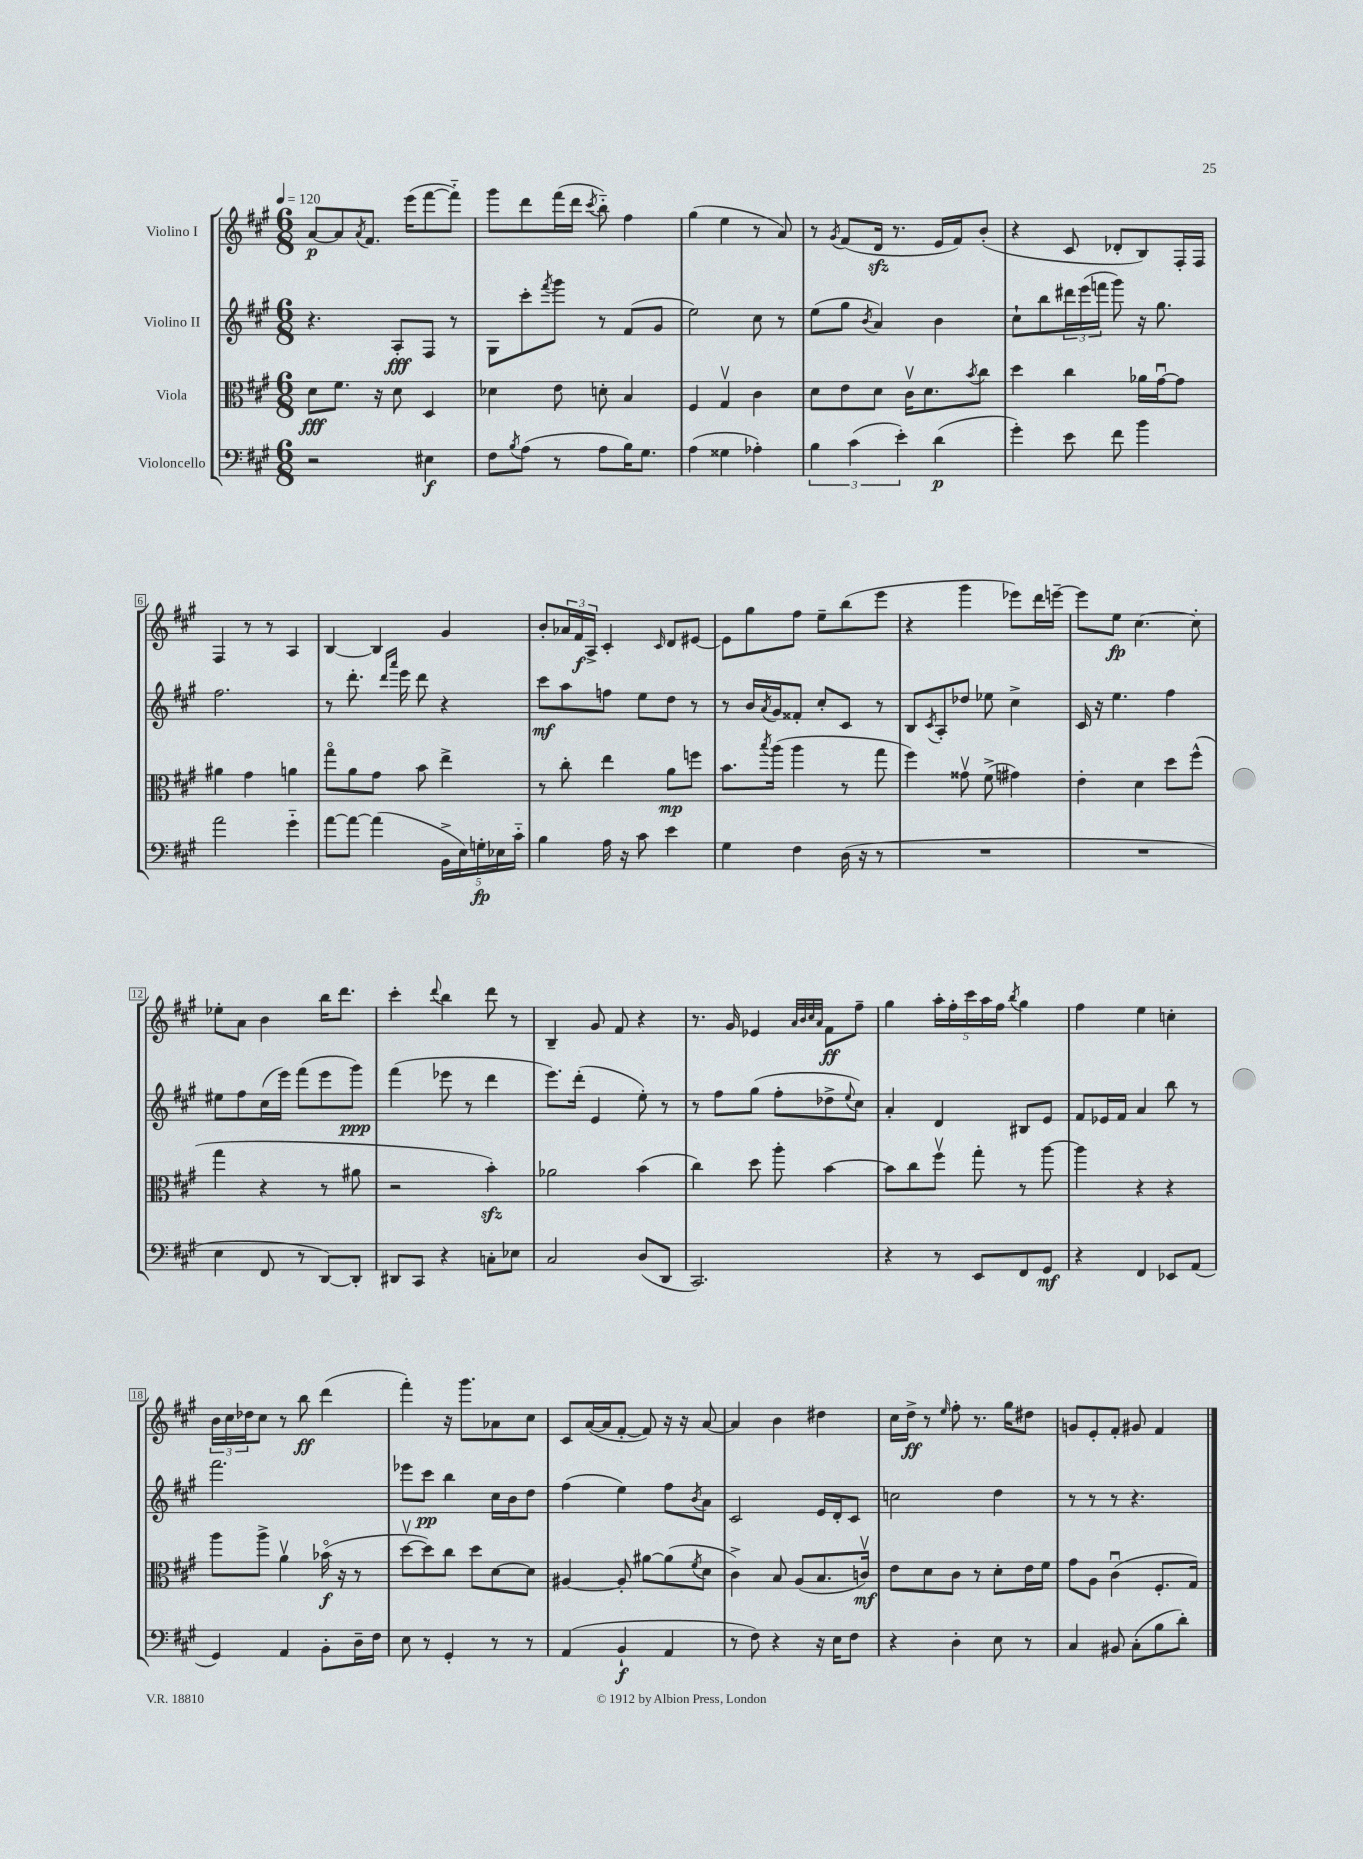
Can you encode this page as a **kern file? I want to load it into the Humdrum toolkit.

**kern	**dynam	**kern	**dynam	**kern	**dynam	**kern	**dynam
*part4	*part4	*part3	*part3	*part2	*part2	*part1	*part1
*staff4	*staff4	*staff3	*staff3	*staff2	*staff2	*staff1	*staff1
*I"Violoncello	*	*I"Viola	*	*I"Violino II	*	*I"Violino I	*
*clefF4	*	*clefC3	*	*clefG2	*	*clefG2	*
*k[f#c#g#]	*	*k[f#c#g#]	*	*k[f#c#g#]	*	*k[f#c#g#]	*
*M6/8	*	*M6/8	*	*M6/8	*	*M6/8	*
*MM120	*	*MM120	*	*MM120	*	*MM120	*
=1	=1	=1	=1	=1	=1	=1	=1
2r	.	8d\L	fff	4.r	.	[8a/L	p
.	.	8.f#\J	.	.	.	8a/]	.
.	.	.	.	.	.	8qa/	.
.	.	.	.	.	.	8.f#/J	.
.	.	16r	.	.	.	.	.
.	.	8d\	.	8A'/L	fff	.	.
.	.	.	.	.	.	(16eee\KL	.
4E#X\	f	4D/	.	8F#/J	.	[8fff#\	.
.	.	.	.	8r	.	8fff#\J])	.
=2	=2	=2	=2	=2	=2	=2	=2
8F#\L	.	4d-X\	.	8G#\L	.	8ggg#\L	.
8qB/	.	.	.	.	.	.	.
(8A\J	.	.	.	8ccc#'\	.	8ddd\	.
.	.	.	.	8qfff#/	.	.	.
8r	.	8e\	.	8ggg#\J	.	(16fff#\L	.
.	.	.	.	.	.	16ddd\JJ	.
.	.	.	.	.	.	8qccc#/	.
8A\L	.	8dn'\	.	8r	.	8bb\)	.
16B\K)	.	4B/	.	(8f#/L	.	4ff#\	.
8.G#\J	.	.	.	.	.	.	.
.	.	.	.	8g#/J	.	.	.
=3	=3	=3	=3	=3	=3	=3	=3
(4A\	.	4F#/	.	2ee\)	.	(4gg#\	.
4G##X\	.	4G#v/	.	.	.	4ee\	.
4A-X'\)	.	4c#\	.	8cc#\	.	8r	.
.	.	.	.	8r	.	8a/)	.
=4	=4	=4	=4	=4	=4	=4	=4
6B\	.	8d\L	.	(8ee\L	.	8r	.
.	.	.	.	.	.	8qg#/	.
.	.	8e\	.	8gg#\J	.	(8f#/L	.
(6c#\	.	.	.	.	.	.	.
.	.	.	.	8qb/	.	.	.
.	.	8d\J	.	4a/)	.	16dzz/Jk	.
.	.	.	.	.	.	8.r	.
6e'\)	.	.	.	.	.	.	.
.	.	16c#v\KL	.	.	.	.	.
.	.	8.d\	.	.	.	.	.
(4d\	p	.	.	4b\	.	16e/LL	.
.	.	.	.	.	.	16f#/J)	.
.	.	8qb/	.	.	.	.	.
.	.	8cc#\J	.	.	.	(8b'/J	.
=5	=5	=5	=5	=5	=5	=5	=5
4g#'\)	.	4dd\	.	8cc#`\L	.	4r	.
.	.	.	.	8bb\	.	.	.
8e\	.	4cc#\	.	24ddd#X\L	.	8c#/	.
.	.	.	.	(24eee\	.	.	.
.	.	.	.	24fffn\JJ	.	.	.
8f#\	.	.	.	8ggg#\)	.	8d-X'/L	.
4b\	.	16a-X\LL	.	16r	.	8B/)	.
.	.	[16g#u\J	.	8.gg#\	.	.	.
.	.	8g#\J]	.	.	.	16F#'/L	.
.	.	.	.	.	.	16F#/JJ	.
!!LO:LB:g=z
=6	=6	=6	=6	=6	=6	=6	=6
2a\	.	4a#X\	.	2.ff#\	.	4F#/	.
.	.	4g#\	.	.	.	8r	.
.	.	.	.	.	.	8r	.
4g#\	.	4an\	.	.	.	4A/	.
=7	=7	=7	=7	=7	=7	=7	=7
[8a\L	.	8gg#\L	.	8r	.	[4B/	.
8a\J_	.	8a\	.	8.ddd'\	.	.	.
(4a\]	.	8g#\J	.	.	.	4B/]	.
.	.	.	.	16qqddd/LL	.	.	.
.	.	.	.	16qqaaa/JJ	.	.	.
.	.	.	.	16eee\	.	.	.
.	.	8b\	.	8ddd\	.	.	.
20BB^\LL	.	4ee^\	.	4r	.	4g#/	.
20E\)	.	.	.	.	.	.	.
20Gn'\	fp	.	.	.	.	.	.
20E-X\	.	.	.	.	.	.	.
20c#\JJ	.	.	.	.	.	.	.
=8	=8	=8	=8	=8	=8	=8	=8
4B\	.	8r	.	8ccc#\L	mf	8b'/L	.
.	.	8cc#'\	.	8aa\	.	24a-X/L	.
.	.	.	.	.	.	24f#/	f
.	.	.	.	.	.	24A^/JJ	.
16A\	.	4ee\	.	8ffn\J	.	4c#'/	.
16r	.	.	.	.	.	.	.
8c#\	.	.	.	8ee\L	.	.	.
.	.	.	.	.	.	16qqc#/	.
4e\	.	8a\L	mp	8dd\J	.	8d/L	.
.	.	8ffn\J	.	8r	.	[8e#X/J	.
=9	=9	=9	=9	=9	=9	=9	=9
4G#\	.	8.b\L	.	8r	.	8e#\L]	.
.	.	.	.	16b/LL	.	8gg#\	.
.	.	8qbb/	.	8qa/	.	.	.
.	.	(16aa\Jk	.	16g#/J	.	.	.
4F#\	.	4aa\	.	8f##X'/J	.	8ff#\J	.
.	.	.	.	8cc#'/L	.	8ee~\L	.
(16D\	.	8r	.	8c#/J	.	(8bb\	.
16r	.	.	.	.	.	.	.
8r	.	8gg#\	.	8r	.	8eee\J	.
=10	=10	=10	=10	=10	=10	=10	=10
2.r	.	4ff#\)	.	8B/L	.	4r	.
.	.	.	.	8qc#/	.	.	.
.	.	.	.	8A'/	.	.	.
.	.	8g##Xv\	.	8dd-X/J	.	4ggg#\	.
.	.	(8f#^\	.	8ee-X\	.	.	.
.	.	4g#X\)	.	4cc#^\	.	8eee-X\L)	.
.	.	.	.	.	.	16ddd\L	.
.	.	.	.	.	.	[16eeen~\JJ	.
=11	=11	=11	=11	=11	=11	=11	=11
2.r	.	4e'\	.	16c#/	.	8eee\L]	.
.	.	.	.	16r	.	.	.
.	.	.	.	4.ee\	.	8ee\J	fp
.	.	4d\	.	.	.	[4.cc#\	.
.	.	8dd\L	.	4ff#\	.	.	.
.	.	(8ff#^^\J	.	.	.	8cc#'\]	.
!!LO:LB:g=z
=12	=12	=12	=12	=12	=12	=12	=12
4E\	.	4gg#\	.	8ee#X\L	.	8ee-X'\L	.
.	.	.	.	8ff#\	.	8a\J	.
8FF#/	.	4r	.	(16cc#\L	.	4b\	.
.	.	.	.	16eee\JJ)	.	.	.
8r	.	.	.	(8fff#\L	.	.	.
[8DD/L)	.	8r	.	8eee\	.	16bb\KL	.
.	.	.	.	.	.	8.ddd\J	.
8DD'/J]	.	8a#X\	.	8ggg#\J)	ppp	.	.
=13	=13	=13	=13	=13	=13	=13	=13
8DD#X/L	.	2r	.	(4fff#\	.	4ccc#'\	.
8CC#/J	.	.	.	.	.	.	.
.	.	.	.	.	.	8qqddd/	.
4r	.	.	.	8eee-X\	.	4bb\	.
.	.	.	.	8r	.	.	.
8Cn'\L	.	4bzz'\)	.	4ddd\	.	8ddd\	.
8E-X\J	.	.	.	.	.	8r	.
=14	=14	=14	=14	=14	=14	=14	=14
2C#/	.	2a-X\	.	8.eee\L)	.	4B~/	.
.	.	.	.	(16ddd'\Jk	.	.	.
.	.	.	.	4e/	.	8g#/	.
.	.	.	.	.	.	8f#/	.
(8D/L	.	(4b\	.	8ee'\)	.	4r	.
8DD/J	.	.	.	8r	.	.	.
=15	=15	=15	=15	=15	=15	=15	=15
2.CC#/)	.	4cc#\)	.	8r	.	8.r	.
.	.	.	.	8ff#\L	.	.	.
.	.	.	.	.	.	16g#/	.
.	.	8dd\	.	(8gg#\J	.	4e-X/	.
.	.	8aa'\	.	8ff#'\L	.	.	.
.	.	.	.	.	.	32qqa/LLL	.
.	.	.	.	.	.	32qqb/	.
.	.	.	.	.	.	32qqcc#/	.
.	.	.	.	.	.	32qqa/JJJ	.
.	.	[4b\	.	8dd-X^\	.	8f#\L	ff
.	.	.	.	8qqee/	.	.	.
.	.	.	.	8cc#\J)	.	8ff#~\J	.
=16	=16	=16	=16	=16	=16	=16	=16
4r	.	8b\L]	.	4a'/	.	4gg#\	.
.	.	8cc#\	.	.	.	.	.
8r	.	8ff#v\J	.	4d/	.	20aa'\LL	.
.	.	.	.	.	.	20ff#'\	.
.	.	.	.	.	.	20ccc#\	.
8EE/L	.	8gg#'\	.	.	.	.	.
.	.	.	.	.	.	20aa\	.
.	.	.	.	.	.	20ff#\JJ	.
.	.	.	.	.	.	8qbb/	.
8FF#/	.	8r	.	8B#X/L	.	4gg#\	.
8GG#/J	mf	[8aa\	.	8e/J	.	.	.
=17	=17	=17	=17	=17	=17	=17	=17
4r	.	4aa\]	.	8f#/L	.	4ff#\	.
.	.	.	.	16e-X/L	.	.	.
.	.	.	.	16f#/JJ	.	.	.
4FF#/	.	4r	.	4a/	.	4ee\	.
8EE-X/L	.	4r	.	8bb\	.	4ccn'\	.
(8AA/J	.	.	.	8r	.	.	.
!!LO:LB:g=z
=18	=18	=18	=18	=18	=18	=18	=18
4GG#/)	.	8aa\L	.	2.fff#\	.	24b\LL	.
.	.	.	.	.	.	24cc#\	.
.	.	.	.	.	.	24dd-X\J	.
.	.	8aa^\J	.	.	.	8cc#\J	.
4AA/	.	4av\	.	.	.	8r	.
.	.	.	.	.	.	8bb\	ff
8BB'\L	.	(16b-X\	f	.	.	(4ddd\	.
.	.	16r	.	.	.	.	.
16D~\L	.	8r	.	.	.	.	.
16F#\JJ	.	.	.	.	.	.	.
=19	=19	=19	=19	=19	=19	=19	=19
8E\	.	[8ddv\L	.	8eee-X\L	.	4fff#'\)	.
8r	.	8dd\])	.	8ccc#\J	pp	.	.
4GG#'/	.	8cc#\J	.	4bb\	.	16r	.
.	.	.	.	.	.	8.ggg#\L	.
.	.	8dd\L	.	.	.	.	.
8r	.	[8d\	.	16cc#\LL	.	8a-X\	.
.	.	.	.	16b\J	.	.	.
8r	.	8d\J]	.	8dd\J	.	8cc#\J	.
=20	=20	=20	=20	=20	=20	=20	=20
(4AA/	.	[4A#X/	.	(4ff#\	.	8c#/L	.
.	.	.	.	.	.	([16a/L	.
.	.	.	.	.	.	16a/J]	.
4BB`/	f	8A#'/]	.	4ee\)	.	[8f#'/J	.
.	.	[8a#X\L	.	.	.	8f#/])	.
4AA/	.	(8a#\]	.	8ff#\L	.	16r	.
.	.	.	.	.	.	16r	.
.	.	8qf#/	.	8qb/	.	.	.
.	.	8d\J	.	8a\J	.	[8a/	.
=21	=21	=21	=21	=21	=21	=21	=21
8r	.	4c#^\)	.	2c#/	.	4a/]	.
8F#\)	.	.	.	.	.	.	.
4r	.	8B/	.	.	.	4b\	.
.	.	(8A/L	.	.	.	.	.
16r	.	8.B/	.	16e/LL	.	4dd#X\	.
16E\KL	.	.	.	16d'/J	.	.	.
8F#\J	.	.	.	8c#/J	.	.	.
.	.	16cnv/Jk)	mf	.	.	.	.
=22	=22	=22	=22	=22	=22	=22	=22
4r	.	8e\L	.	2ccn\	.	16cc#\LL	.
.	.	.	.	.	.	16dd^\JJ	ff
.	.	8d\	.	.	.	8r	.
.	.	.	.	.	.	16qqee/	.
4D'\	.	8c#\J	.	.	.	8ff#'\	.
.	.	8r	.	.	.	8.r	.
8E\	.	8d'\L	.	4dd\	.	.	.
.	.	.	.	.	.	16gg#\KL	.
8r	.	16e\L	.	.	.	8dd#X\J	.
.	.	16f#\JJ	.	.	.	.	.
=23	=23	=23	=23	=23	=23	=23	=23
4C#/	.	8g#\L	.	8r	.	8gn/L	.
.	.	8A\J	.	8r	.	8e'/	.
8BB#X/	.	(4c#u\	.	8r	.	8f#'/J	.
(8C#'\L	.	.	.	4.r	.	8g#X/	.
8B\	.	8.F#'/L	.	.	.	4f#/	.
8d'\J)	.	.	.	.	.	.	.
.	.	16G#/Jk)	.	.	.	.	.
==	==	==	==	==	==	==	==
*-	*-	*-	*-	*-	*-	*-	*-
